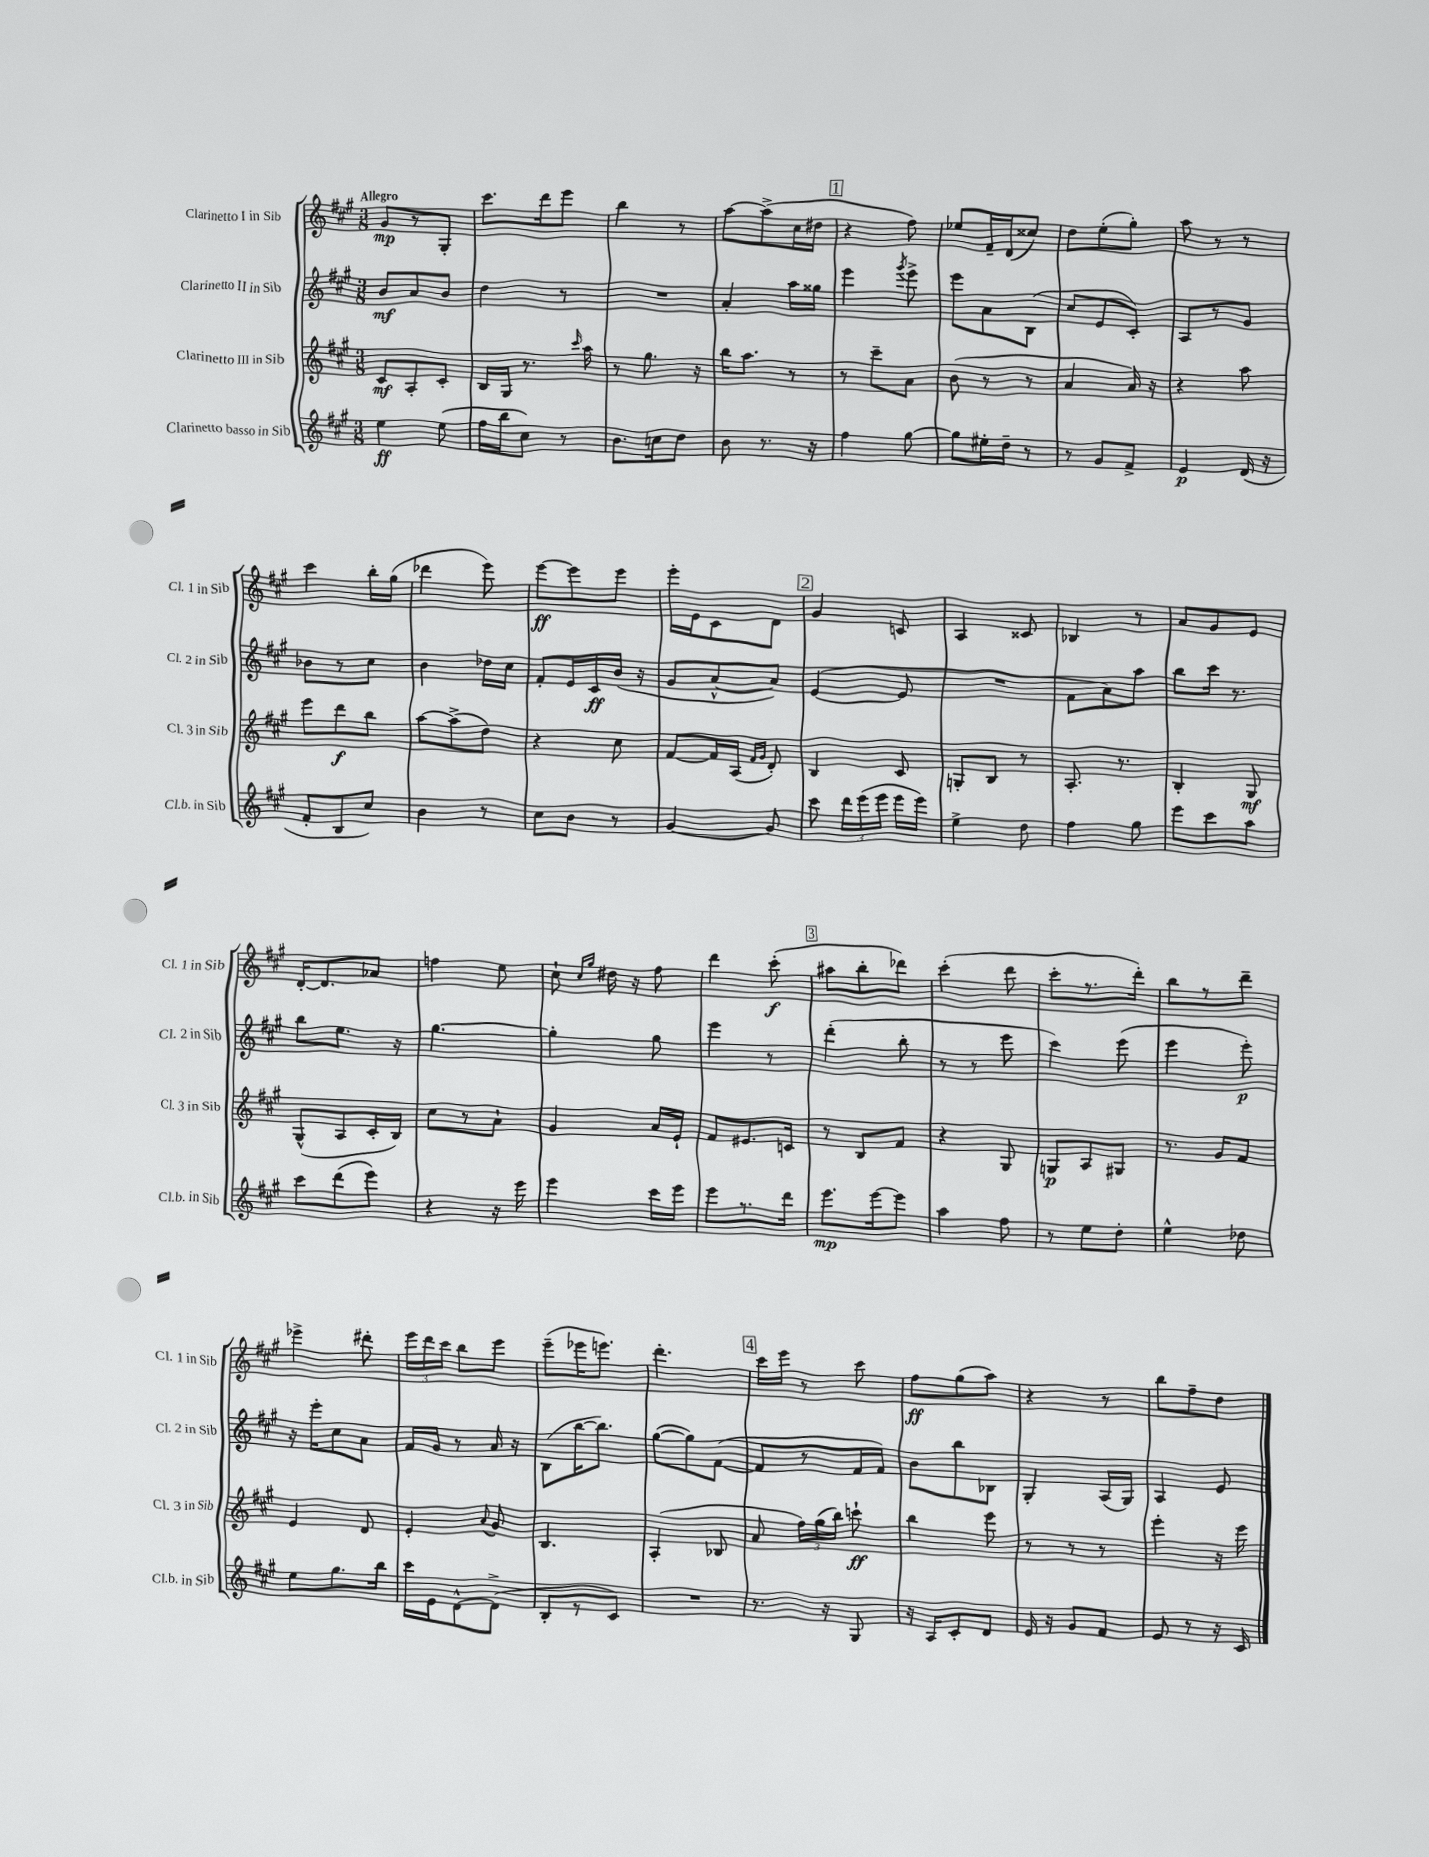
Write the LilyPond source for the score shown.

<<
\new StaffGroup <<
\new Staff = "s0" \with { instrumentName = "Clarinetto I in Sib" shortInstrumentName = "Cl. 1 in Sib" } {
    \clef treble \key a \major \numericTimeSignature \time 3/8 \tempo "Allegro"
    \autoBeamOff gis'8[\mp r8 gis8]-. |
    cis'''8.[ d'''16 e'''8] |
    b''4 r8 |
    a''8[~ a''8->( cis''16 dis''16] |
    \mark \markup { \box "1" } r4 fis''8) |
    ees''8[ fis'16-- d'16( cisis''8]) |
    d''8[ e''8-.( gis''8]-.) |
    a''8 r8 r8 |
    cis'''4 b''16[-. gis''16]( |
    des'''4 e'''8) |
    e'''8[~\ff e'''8 e'''8] |
    e'''16[-. e'16 cis'8 d'8] |
    \mark \markup { \box "2" } gis'4 c'8 |
    a4 cisis'8 |
    bes4 r8 |
    a'8[ gis'8 e'8] |
    d'16[~-. d'8. aes'8] |
    f''4 e''8 |
    cis''8-! \grace { cis''16[ gis''16] } dis''16 r16 fis''8 |
    d'''4 cis'''8-.\f( |
    \mark \markup { \box "3" } ais''8[ b''8-. des'''8]) |
    cis'''4-.( d'''8 |
    cis'''8[-. r8. d'''16]-.) |
    b''8[ r8 d'''8]-- |
    ees'''4-> dis'''8-. |
    \tuplet 3/2 { e'''16[ d'''16 cis'''16] } b''8[ e'''8] |
    e'''8[--( ees'''16 e'''8.]) |
    d'''4.-. |
    \mark \markup { \box "4" } cis'''16[ e'''16] r8 cis'''8 |
    fis''8[\ff gis''8( a''8]) |
    r4 r8 |
    b''8[ fis''8-- d''8] \bar "|." |
}
\new Staff = "s1" \with { instrumentName = "Clarinetto II in Sib" shortInstrumentName = "Cl. 2 in Sib" } {
    \clef treble \key a \major \numericTimeSignature \time 3/8
    \autoBeamOff b'8[\mf a'8 b'8] |
    d''4 r8 |
    R4. |
    a'4-. a''16[ gisis''16] |
    \mark \markup { \box "1" } e'''4 \acciaccatura { gis'''8 } e'''8-> |
    e'''8[ a'8 b8]( |
    cis''8[ e'8 cis'8]-.) |
    a8[ r8 gis'8] |
    bes'8[ r8 cis''8] |
    b'4 des''16[ cis''16] |
    fis'8[-. e'16 cis'16\ff b'16]( r16 |
    gis'8[ a'8~-^ a'8]) |
    \mark \markup { \box "2" } e'4~( e'8 |
    R4. |
    fis'8[ a'8) a''8] |
    b''8[ cis'''16] r8. |
    b''8[ e''8.] r16 |
    gis''4.~ |
    gis''4-. gis''8 |
    e'''4 r8 |
    \mark \markup { \box "3" } d'''4-.( b''8-. |
    r8 r8 e'''8 |
    cis'''4) e'''8( |
    e'''4 e'''8-.\p) |
    r16 e'''16[-. cis''8 a'8] |
    fis'16[ gis'16] r8 a'16 r16 |
    b8[( b''16~ b''8.]) |
    gis''8[~( gis''8) fis'8]~( |
    \mark \markup { \box "4" } fis'8[ r8 fis'16 fis'16]) |
    b'8[ b''8 bes8] |
    gis4-. a16[( gis16]) |
    a4 e'8 \bar "|." |
}
\new Staff = "s2" \with { instrumentName = "Clarinetto III in Sib" shortInstrumentName = "Cl. 3 in Sib" } {
    \clef treble \key a \major \numericTimeSignature \time 3/8
    \autoBeamOff cis'8[\mf a8-. cis'8]-. |
    b16[ gis16] r8. \grace { cis'''16 } a''16 |
    r8 gis''8. r16 |
    b''16[ a''8.] r8 |
    \mark \markup { \box "1" } r8 cis'''8[-- a'8] |
    b'8( r8 r8 |
    a'4 a'16) r16 |
    r4 a''8 |
    e'''8[ d'''8\f b''8] |
    a''8[~ a''8->( d''8]) |
    r4 cis''8 |
    fis'8[~ fis'16 a16]( \grace { fis'16[ gis'16] } d'8-.) |
    \mark \markup { \box "2" } b4 cis'8 |
    g8[-. b8] r8 |
    a8.-. r8. |
    b4-. gis8\mf |
    gis8[-^( a8 cis'16-. b16]) |
    cis''8[ r8 a'8]-! |
    gis'4 a'16[ e'16]-! |
    fis'8[ eis'8. c'16] |
    \mark \markup { \box "3" } r8 b8[ fis'8] |
    r4 gis8 |
    g8[\p a8 gis8] |
    r8. gis'16[ fis'8] |
    e'4 d'8 |
    e'4-. \appoggiatura { a'8 } gis'8 |
    b4. |
    a4-.( bes8 |
    \mark \markup { \box "4" } a'8 \tuplet 3/2 { fis''16[) gis''16( b''16]) } c'''8-!\ff |
    b''4 e'''8 |
    r8 r8 r8 |
    e'''4-. r16 e'''16 \bar "|." |
}
\new Staff = "s3" \with { instrumentName = "Clarinetto basso in Sib" shortInstrumentName = "Cl.b. in Sib" } {
    \clef treble \key a \major \numericTimeSignature \time 3/8
    \autoBeamOff e''4\ff e''8( |
    fis''16[ b''16 cis''8]) r8 |
    b'8.[ c''16 d''8] |
    b'8 r8. r16 |
    \mark \markup { \box "1" } fis''4 gis''8~ |
    gis''8[ eis''16-. d''16]-- r8 |
    r8 gis'8[ fis'8]-> |
    e'4\p d'16( r16 |
    fis'8[-. b8 cis''8]) |
    b'4 r8 |
    cis''8[ b'8] r8 |
    gis'4~ gis'8 |
    \mark \markup { \box "2" } cis'''8 \tuplet 3/2 { d'''16[ e'''16( e'''16] } e'''16[ e'''16]) |
    e''4-> d''8 |
    fis''4 gis''8 |
    e'''8[ cis'''8 a''8] |
    cis'''8[ d'''8( e'''8]) |
    r4 r16 e'''16 |
    e'''4 cis'''16[ e'''16] |
    e'''8[ r8. d'''16] |
    \mark \markup { \box "3" } e'''8.[\mp e'''16~ e'''8] |
    a''4 fis''8 |
    r8 e''8[ d''8]-. |
    e''4-^ des''8 |
    e''8[ gis''8. b''16] |
    cis'''16[ e'16 d'8~-^ d'8]->( |
    b8[-. r8 cis'8]) |
    R4. |
    \mark \markup { \box "4" } r8. r16 gis8 |
    r16 a16[ cis'8-. d'8] |
    e'16 r16 gis'8[ fis'8] |
    e'8 r8 r16 cis'16 \bar "|." |
}
>>
>>
\layout { \context { \Score \remove "Bar_number_engraver" } }
